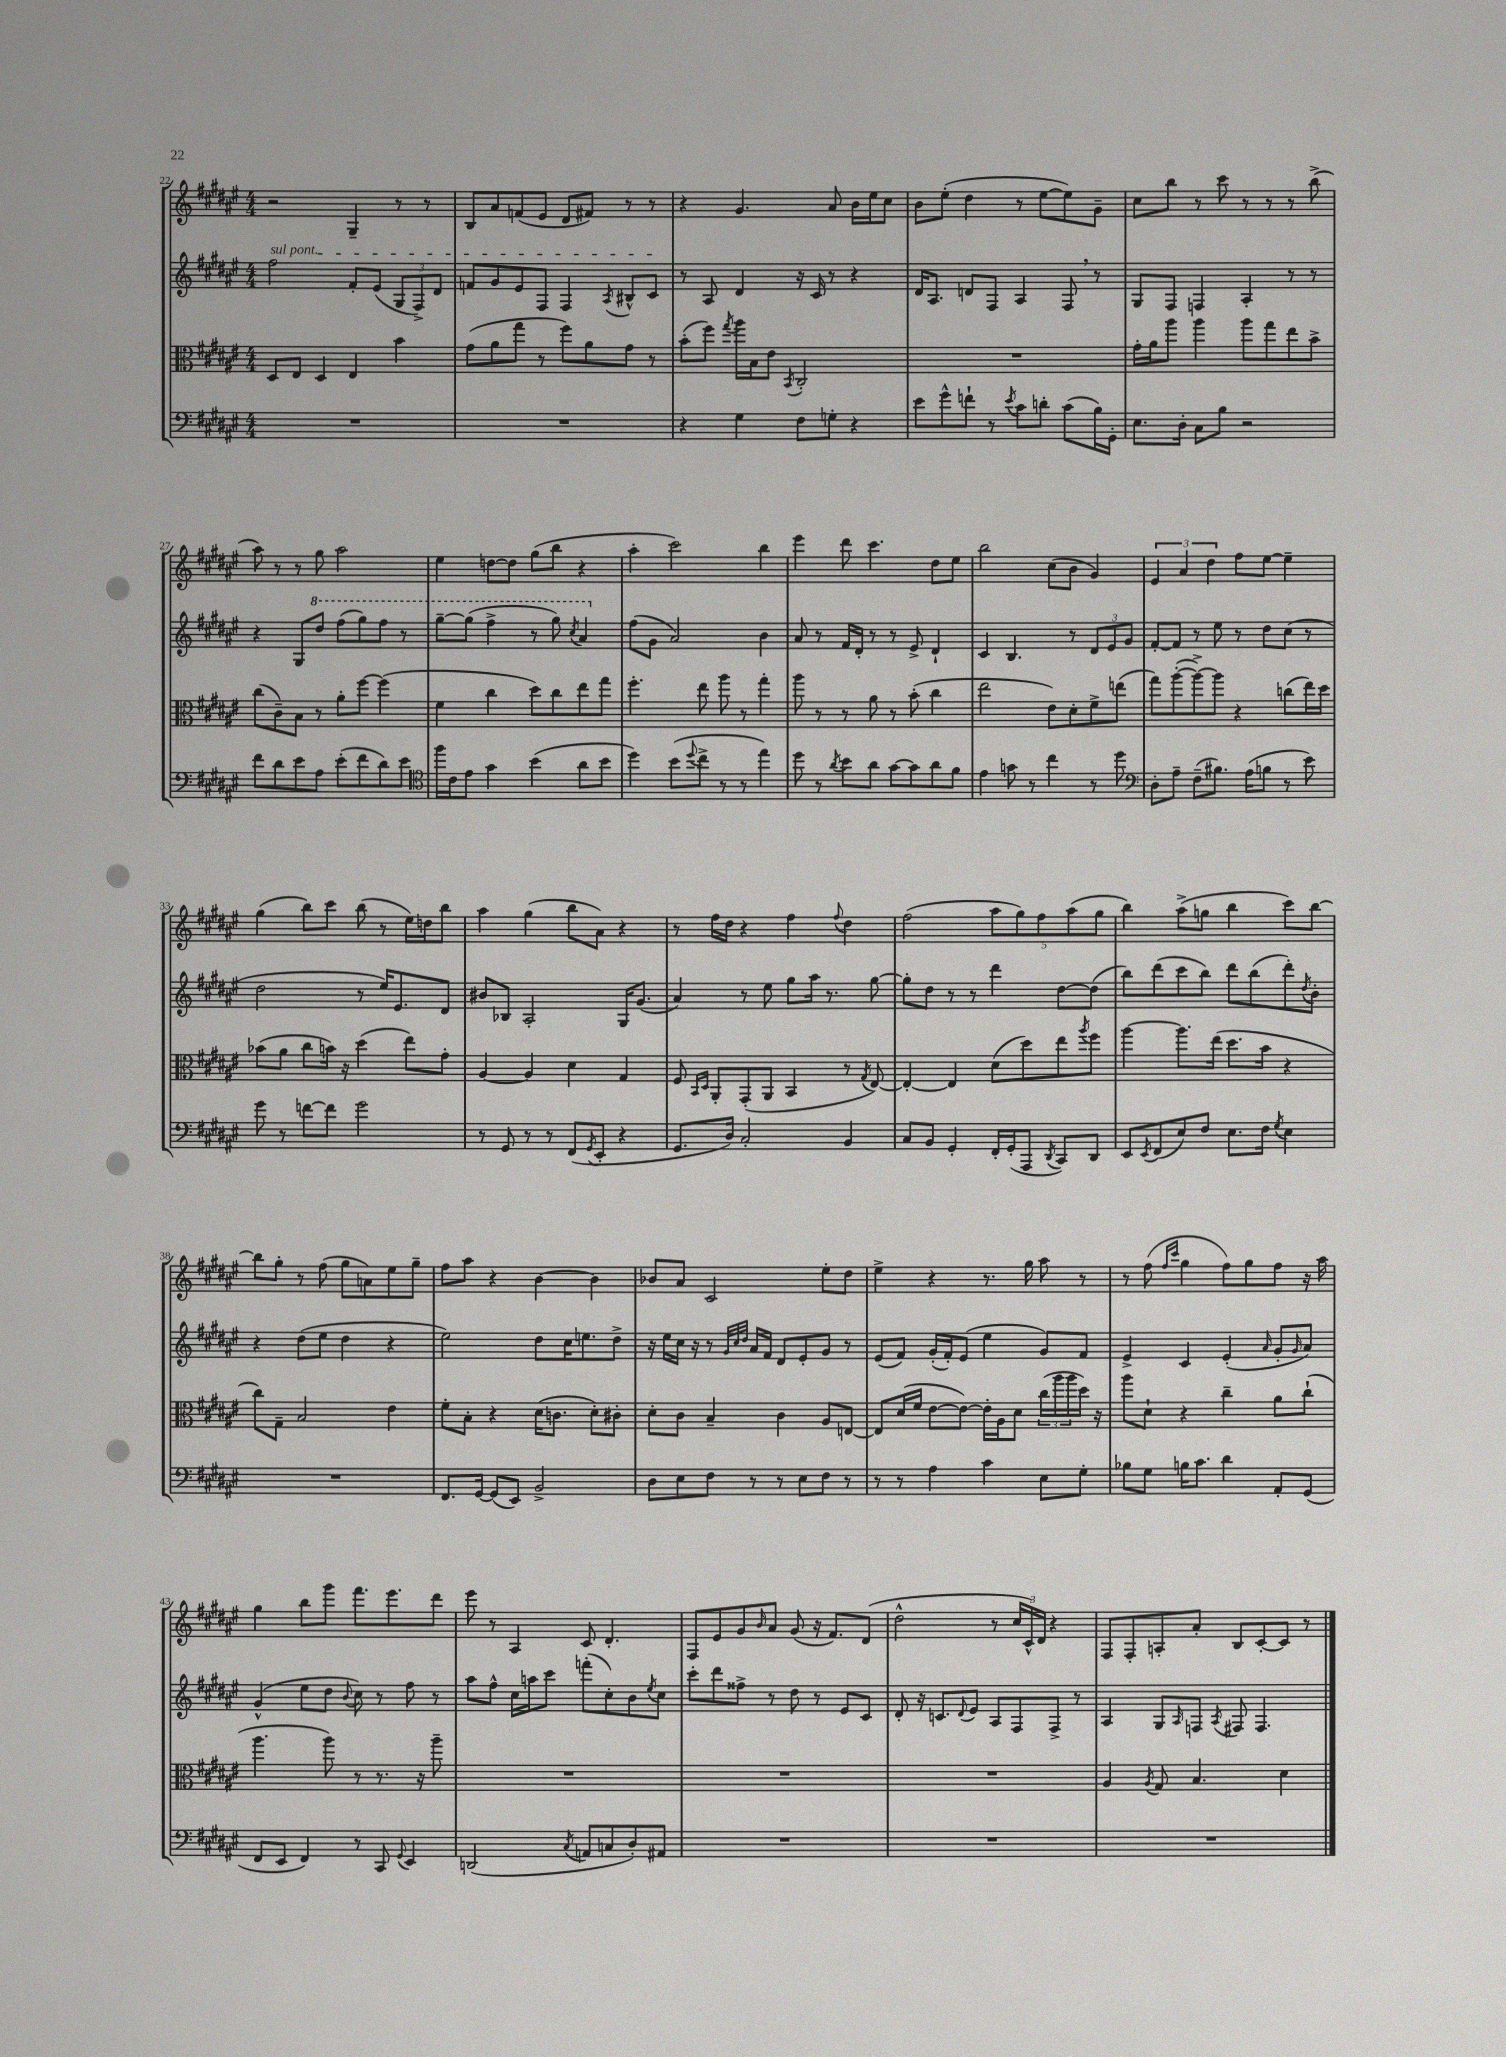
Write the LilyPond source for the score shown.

<<
\new StaffGroup <<
\new Staff = "s0" {
    \clef treble \key fis \major \numericTimeSignature \time 4/4
    r2 gis4-- r8 r8 |
    b8 ais'8 f'8( eis'8 dis'8 fis'8) r8 r8 |
    r4 gis'4. ais'8 b'16 eis''16 cis''8 |
    b'8 eis''8-.( dis''4 r8 eis''8~ eis''8) gis'8-- |
    cis''8 b''8 r8 cis'''8 r8 r8 r8 b''8->( |
    ais''8) r8 r8 gis''8 ais''2 |
    eis''4 d''8~ d''8 gis''8( b''8 r4 |
    ais''4-. cis'''2) b''4 |
    eis'''4 dis'''8 cis'''4. dis''8 eis''8 |
    b''2 cis''8( b'8 gis'4) |
    \tuplet 3/2 { eis'4 ais'4 dis''4 } fis''8 eis''8~ eis''4-- |
    gis''4( b''8) cis'''8 b''8( r8 eis''16) d''16 b''8 |
    ais''4 gis''4( b''8 ais'8) r4 |
    r8 fis''16 dis''16 r4 fis''4 \appoggiatura { fis''8 } dis''4 |
    fis''2( \tuplet 5/4 { ais''8 gis''8) fis''8 ais''8( gis''8 } |
    b''4) ais''8->( g''8 b''4 cis'''8) b''8~ |
    b''8 gis''8-. r8 fis''8( gis''8 a'8) eis''8 gis''8-- |
    fis''8 ais''8 r4 b'4~ b'4 |
    bes'8 ais'8 cis'2 eis''8-. dis''8 |
    eis''4-> r4 r8. gis''16 ais''8 r8 |
    r8 fis''8( \grace { fis''16 cis'''16 } gis''4 fis''8) gis''8 fis''8 r16 ais''16 |
    gis''4 b''8 gis'''8 fis'''8. eis'''8. dis'''8 |
    eis'''8 r8 ais4 cis'8 dis'4.-. |
    fis8 eis'8 gis'8 \grace { b'16 } ais'8 gis'8( r16 fis'8.) dis'8( |
    dis''2-^ r8 \tuplet 3/2 { cis''16 cis'16-^) dis'16 } r4 |
    fis8 fis8-. a8-. ais'8-. b8 cis'8~-. cis'8 r8 \bar "|." |
}
\new Staff = "s1" {
    \clef treble \key fis \major \numericTimeSignature \time 4/4
    \once \override TextSpanner.bound-details.left.text = \markup { \italic "sul pont." } fis''2\startTextSpan fis'8-. eis'8( \tuplet 3/2 { gis8 fis8->) dis'8 } |
    f'8 gis'8 eis'8 fis8 fis4 \acciaccatura { ais8 } bis8-^ cis'8\stopTextSpan |
    r8 ais8 dis'4 r16 cis'16 r8 r4 |
    dis'16 ais8. d'8 fis8 ais4 fis8 \breathe r8 |
    gis8 fis8 f4 ais4-. r8 r8 |
    r4 gis8 \ottava #1 dis'''8 fis'''8( gis'''8) fis'''8 r8 |
    gis'''8~-- gis'''8( fis'''4-> r8 gis'''8) \acciaccatura { cis'''8 } ais''4 \ottava #0 |
    fis''8( gis'8 ais'2) b'4 |
    ais'8 r8 fis'16 dis'16-. r8 r8 eis'8-> dis'4-! |
    cis'4 b4. r8 \tuplet 3/2 { dis'8 eis'8 gis'8 } |
    fis'8~-. fis'8 r8 eis''8 r8 dis''8 cis''8( r8 |
    dis''2 r8 eis''16) eis'8. dis'8 |
    bis'8 bes8 ais2-. gis16 gis'8.( |
    ais'4) r8 eis''8 gis''8 ais''16 r8. gis''8~ |
    gis''8-. dis''8 r8 r8 dis'''4 dis''8~ dis''8( |
    b''8) dis'''8( cis'''8 b''8) dis'''8 b''8( dis'''8-.) \acciaccatura { dis''8 } b'8-. |
    r4 dis''8( eis''8 dis''4 r4 |
    eis''2) dis''8 cis''16 e''8. dis''8-> |
    r16 eis''16 cis''16 r16 r8 \grace { gis'32 cis''32 dis''32 } ais'16 fis'16 dis'8 eis'8-. gis'8 r8 |
    eis'8( fis'8) gis'16-.( fis'16-.) eis'8( eis''4 gis'8) fis'8 |
    eis'4-> cis'4 eis'4-.( \grace { ais'16 } gis'8-. \grace { gis'16 } ais'8) |
    gis'4-^( eis''8 dis''8 \appoggiatura { b'8 } cis''8) r8 fis''8 r8 |
    ais''8 fis''8-^ cis''16 a''16 cis'''8 f'''8-.( cis''8-.) b'8 \acciaccatura { eis''8 } cis''8 |
    cis'''8-. dis'''8 fisis''8-> r8 dis''8 r8 eis'8 cis'8 |
    dis'8-. r16 c'8. \appoggiatura { dis'8 } eis'8 ais8 fis8 fis8-> r8 |
    ais4 gis8 \grace { ais16 } f8 \acciaccatura { ais8 } fis8 fis4. \bar "|." |
}
\new Staff = "s2" {
    \clef alto \key fis \major \numericTimeSignature \time 4/4
    dis8 eis8 dis4 eis4 b'4 |
    gis'8( ais'8 gis''8 r8 fis''8) ais'8 gis'8 r8 |
    b'8-.( fis''8) \acciaccatura { gis''8 } ais''16 b16 eis'8 \acciaccatura { b,8 } cis2-. |
    R1 |
    gis'16-. ais'16 ais''8 ais''4 ais''8 gis''8 eis''8 b'8-> |
    cis''8( cis'8--) b8 r8 ais'8-. fis''8~ fis''4( |
    fis'4 cis''4 dis''8) cis''8 eis''8 gis''8 |
    fis''4.-. eis''8 ais''8 r8 gis''4-. |
    ais''8 r8 r8 ais'8 r8 b'8-.( cis''4 |
    eis''2 eis'8) dis'8-. fis'8-> e''8( |
    gis''8) ais''8~-.( ais''8~->) ais''8 r4 c''8( eis''16) dis''16 |
    bes'8( ais'8 cis''8 b'16) r16 dis''4( eis''8) gis'8-. |
    ais4~ ais4 dis'4 gis4 |
    fis8 \grace { b,16 dis16 } ais,8-. gis,8-.( ais,8 b,4 r8 \acciaccatura { gis8 } eis8~) |
    eis4~-. eis4 dis'8( dis''8) eis''8 \acciaccatura { ais''8 } fis''8 |
    ais''4~ ais''8. eis''16( dis''8. b'16 r4 |
    cis''8) gis8-- b2 eis'4 |
    fis'8-. b8-. r4 dis'16( c'8. dis'8-.) cis'8-. |
    dis'8-. cis'8 b4-- cis'4 ais8 e8~ |
    e8 dis'16( fis'16 eis'8~ eis'8~) eis'16-. ais16 dis'8 \tuplet 3/2 { cis''16( ais''16 ais''16 } dis''16) r16 |
    ais''8 dis'8-! r4 cis''4-- ais'8 cis''8-!( |
    ais''4. ais''8) r8 r8. r16 ais''8-- |
    R1 |
    R1 |
    R1 |
    ais4 \acciaccatura { ais8 } gis8 b4. dis'4 \bar "|." |
}
\new Staff = "s3" {
    \clef bass \key fis \major \numericTimeSignature \time 4/4
    R1 |
    R1 |
    r4 gis4 fis8 g8-. r4 |
    eis'8 gis'8-^ f'8-! r8 \acciaccatura { eis'8 } cis'8 d'8-. cis'8( b16) gis,16-. |
    eis8. dis16-. cis8 b8 r2 |
    fis'8 dis'8 eis'8 ais8 eis'8-.( fis'8 dis'8) eis'8 |
    \clef tenor fis''16 cis'16 eis'8 gis'4 b'4( ais'8 b'8 |
    dis''4) b'8( \appoggiatura { dis''8 } cis''8-> r8 r8 eis''4) |
    dis''8 r8 \acciaccatura { ais'8 } b'8 ais'8 gis'8~ gis'8 ais'8 fis'8 |
    eis'4 g'8 r8 cis''4 r8 dis''8 |
    \clef bass dis8-. ais8-- fis8--( bis8.) ais16( b8 r8 eis'8) |
    gis'8 r8 f'8~ f'8 gis'2 |
    r8 gis,8 r8 r8 fis,8( \acciaccatura { gis,8 } eis,8-. r4 |
    gis,8. dis16) cis2-. b,4 |
    cis8 b,8 gis,4-. fis,16-. gis,16-.( ais,,8 \acciaccatura { dis,8 } cis,8) dis,8 |
    eis,8 \acciaccatura { eis,8 } fis,8( eis8) fis8 eis8. fis16 \acciaccatura { gis8 } eis4 |
    R1 |
    fis,8. gis,16~ gis,8( eis,8) b,2-> |
    dis8 eis8 fis8 r8 r8 eis8 fis8 r8 |
    r8 r8 ais4 cis'4 eis8 gis8-. |
    bes8 gis8 b16 cis'8. dis'4 ais,8-. gis,8( |
    fis,8 eis,8 fis,4) r8 cis,8 \appoggiatura { gis,8 } eis,4 |
    d,2( \acciaccatura { cis8 } a,8 c8 dis8-.) ais,8 |
    R1 |
    R1 |
    R1 \bar "|." |
}
>>
>>
\layout { \context { \Score currentBarNumber = #22 } }
